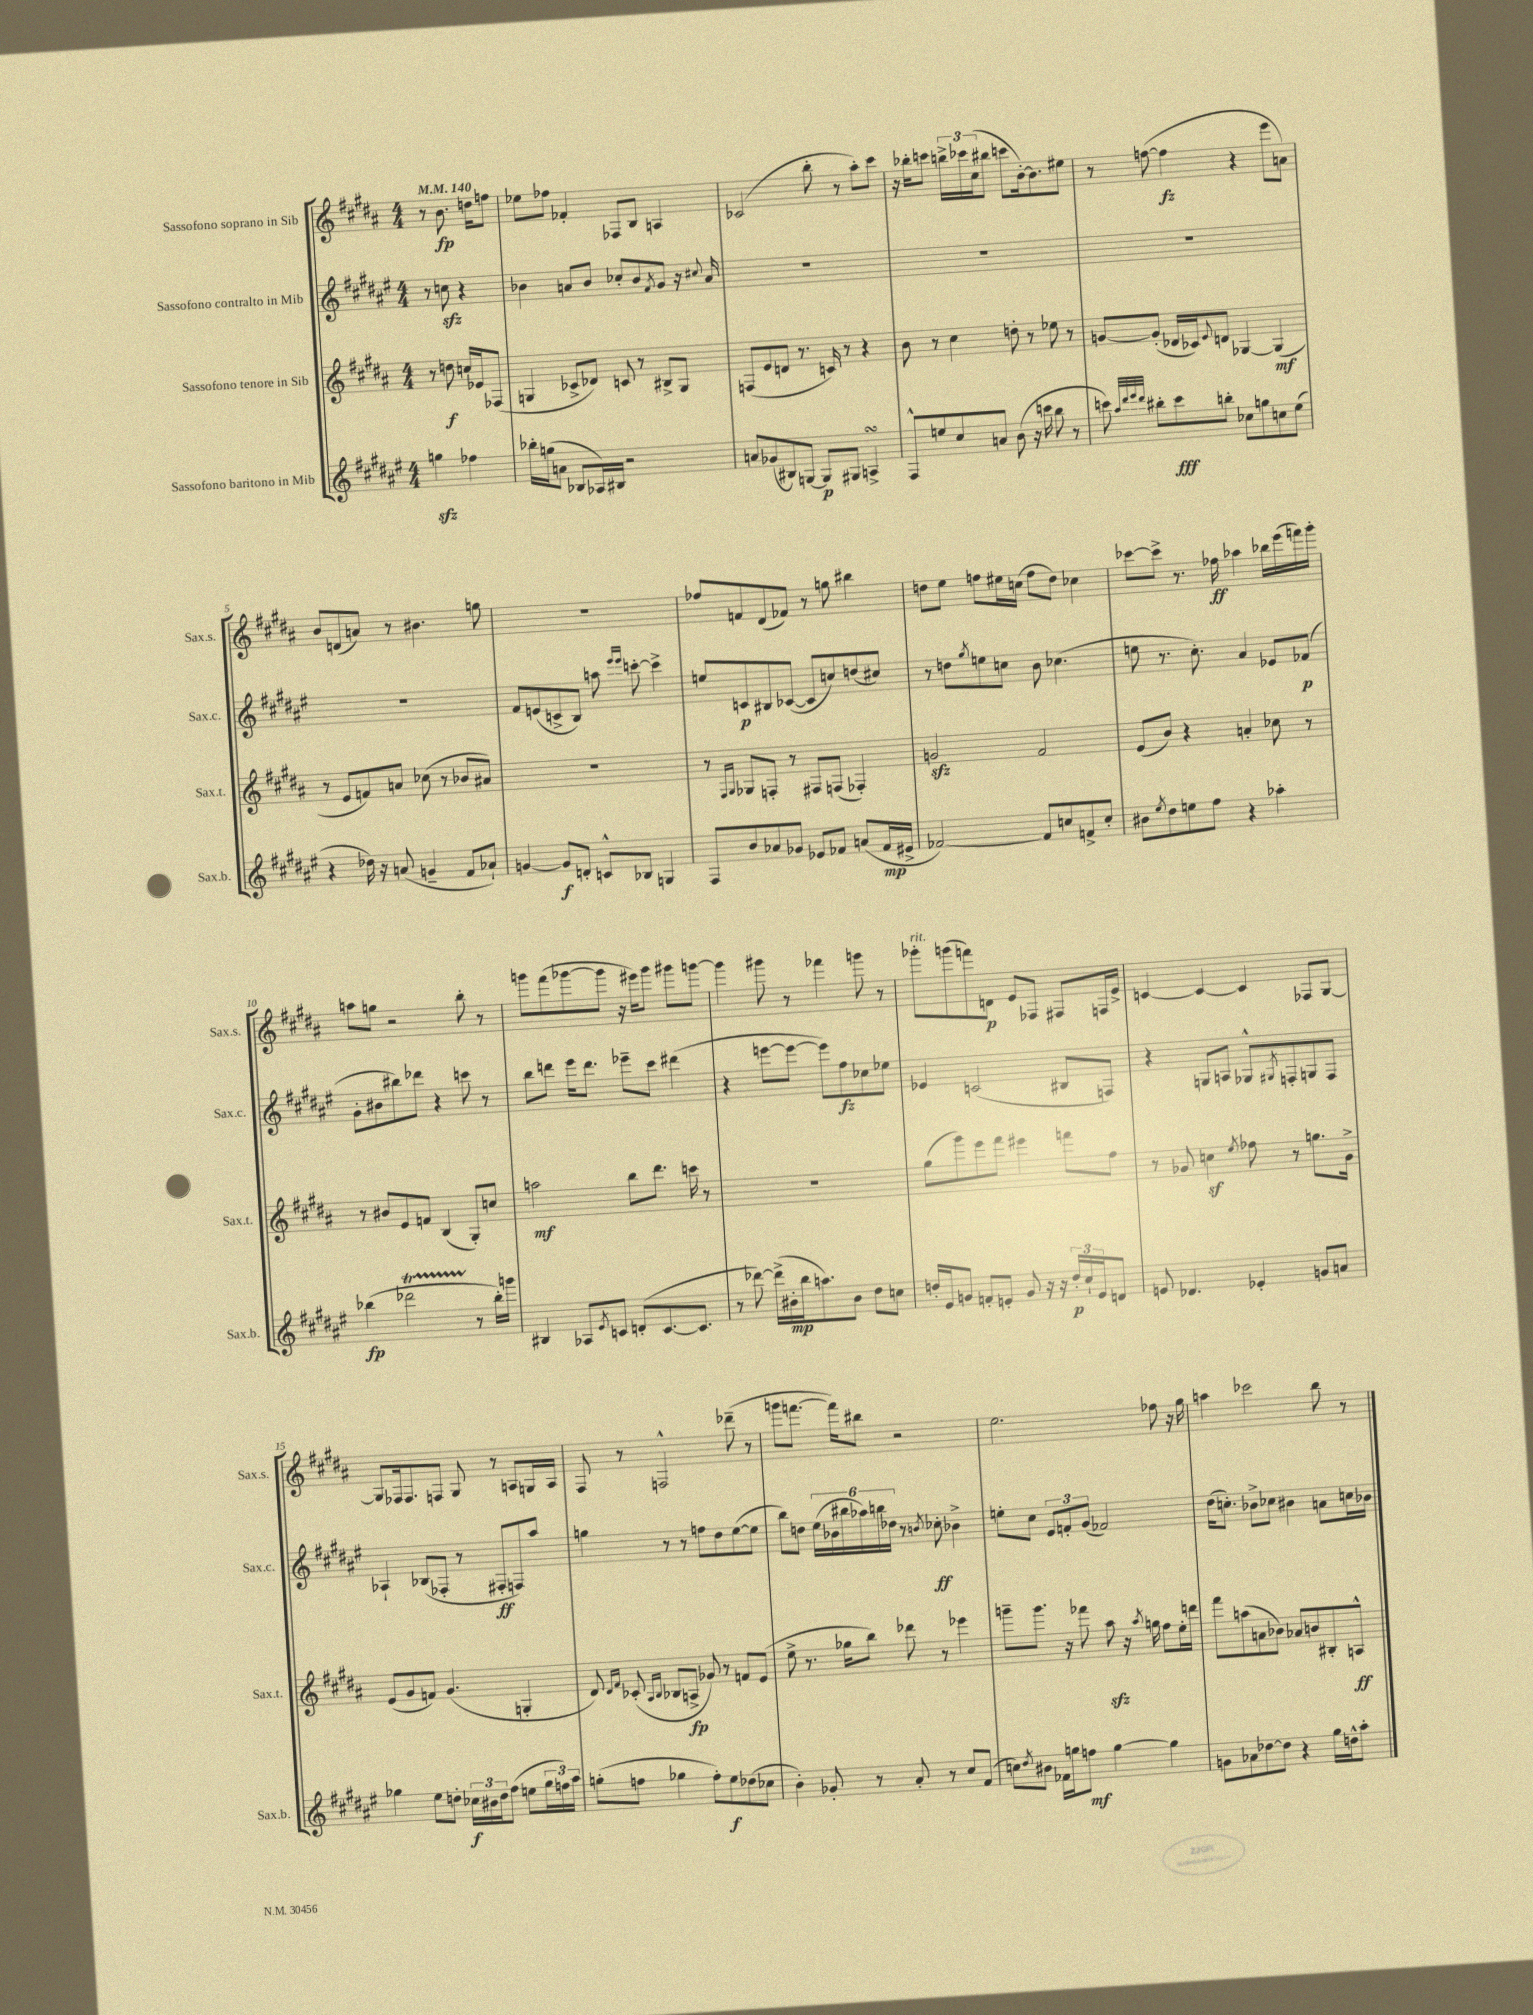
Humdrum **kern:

**kern	**dynam	**kern	**dynam	**kern	**dynam	**kern	**dynam
*part4	*part4	*part3	*part3	*part2	*part2	*part1	*part1
*staff4	*staff4	*staff3	*staff3	*staff2	*staff2	*staff1	*staff1
*I"Sassofono baritono in Mib	*	*I"Sassofono tenore in Sib	*	*I"Sassofono contralto in Mib	*	*I"Sassofono soprano in Sib	*
*I'Sax.b.	*	*I'Sax.t.	*	*I'Sax.c.	*	*I'Sax.s.	*
*clefG2	*	*clefG2	*	*clefG2	*	*clefG2	*
*k[f#c#g#d#a#e#]	*	*k[f#c#g#d#a#]	*	*k[f#c#g#d#a#e#]	*	*k[f#c#g#d#a#]	*
*M4/4	*	*M4/4	*	*M4/4	*	*M4/4	*
*MM140	*	*MM140	*	*MM140	*	*MM140	*
=	=	=	=	=	=	=	=
4ggnzz\	.	8r	.	8r	.	8r	.
.	.	8ddn\	f	8ccnzz\	.	8.b\	fp
4ff-X\	.	16ccn/LL	.	4r	.	.	.
.	.	16e-X/J	.	.	.	16ddn\KL	.
.	.	(8F-X/J	.	.	.	8ffn\J	.
=1	=1	=1	=1	=1	=1	=1	=1
16bb-X'\LL	.	4Gn/	.	4b-X\	.	8ee-X\L	.
(16ggn\J	.	.	.	.	.	.	.
8an\J	.	.	.	.	.	8ff-X\J	.
8B-X/L	.	8c-X^/L	.	8an/L	.	4f-X'/	.
16A-X/L)	.	8d-X/J)	.	8b-/J	.	.	.
16B#X/JJ	.	.	.	.	.	.	.
2r	.	8cn/	.	8cc-X'/L	.	8F-X/L	.
.	.	8r	.	8b-/	.	8B/J	.
.	.	.	.	8qf#/	.	.	.
.	.	8B#X^/L	.	8g#/J	.	4An/	.
.	.	8G/J	.	16r	.	.	.
.	.	.	.	8qqcc#X/	.	.	.
.	.	.	.	16a/	.	.	.
=2	=2	=2	=2	=2	=2	=2	=2
8an/L	.	(8Fn/L	.	1r	.	(2c-X/	.
(8g-X/	.	8e/	.	.	.	.	.
8B#X/)	.	8dn/J	.	.	.	.	.
[8Gn/J	.	8.r	.	.	.	.	.
8G/L]	p	.	.	.	.	8bb'\	.
.	.	16cn/)	.	.	.	.	.
8G#X/J	.	8r	.	.	.	8r	.
4AnsSSs^/	.	4r	.	.	.	8aa#'\L)	.
.	.	.	.	.	.	8ccc#\J	.
=3	=3	=3	=3	=3	=3	=3	=3
8F#^^/L	.	8b\	.	1r	.	16r	.
.	.	.	.	.	.	16bb-X'\KL	.
8een/	.	8r	.	.	.	8cccn\J	.
8cc#/	.	4cc#\	.	.	.	24bbn^\LL	.
.	.	.	.	.	.	24ccc-X\	.
.	.	.	.	.	.	(24cc#\J	.
8an/J	.	.	.	.	.	8bb#X\J	.
(8b\	.	8ddn'\	.	.	.	8cccn\L	.
16r	.	8r	.	.	.	[16b'\k)	.
16cccn\	.	.	.	.	.	8.b\]	.
8bb\	.	8ee-X\	.	.	.	.	.
8r	.	8r	.	.	.	8ee#X\J	.
=4	=4	=4	=4	=4	=4	=4	=4
8cccn\)	.	[8gn/L	.	1r	.	8r	.
32qqaa#/LLL	.	.	.	.	.	.	.
32qqddd#/	.	.	.	.	.	.	.
32qqeee#/	.	.	.	.	.	.	.
32qqddd#/JJJ	.	.	.	.	.	.	.
8bb#X'\L	.	(8g'/J]	.	.	.	([8ffn\	.
8ccc\	fff	16d-X/LL	.	.	.	4ff\]	fz
.	.	16c-X/J)	.	.	.	.	.
.	.	8qqe/	.	.	.	.	.
8bbn'\J	.	8dn/J	.	.	.	.	.
8cc-X\L	.	[4G-X/	.	.	.	4r	.
8ggn\	.	.	.	.	.	.	.
8ccn\	.	(4G-/]	mf	.	.	8eee\L	.
(8ee#\J	.	.	.	.	.	8an\J)	.
!!LO:LB:g=z
=5	=5	=5	=5	=5	=5	=5	=5
4r	.	8r	.	1r	.	8b/L	.
.	.	8e/L	.	.	.	(8dn/	.
16dd-X\)	.	8fn/)	.	.	.	8an/J)	.
16r	.	.	.	.	.	.	.
(8an/	.	8an/J	.	.	.	8r	.
4gn~/	.	(8cc-X\	.	.	.	4.b#X\	.
.	.	8r	.	.	.	.	.
8f#/L	.	8b-X/L	.	.	.	.	.
8a-X`/J)	.	8a#X/J)	.	.	.	8ggn\	.
=6	=6	=6	=6	=6	=6	=6	=6
[4gn/	.	1r	.	8f#/L	.	1r	.
.	.	.	.	(8en/	.	.	.
8g/L]	f	.	.	8cn^/	.	.	.
8dn'/J	.	.	.	8B/J)	.	.	.
8cn^^/L	.	.	.	8aan\	.	.	.
.	.	.	.	16qqeee#/LL	.	.	.
.	.	.	.	16qqeee#/JJ	.	.	.
8B-X/J	.	.	.	[8cccn'\	.	.	.
4Gn/	.	.	.	4ccc^\]	.	.	.
=7	=7	=7	=7	=7	=7	=7	=7
8F#/L	.	8r	.	8een/L	.	8ff-X/L	.
.	.	16qqF#/LL	.	.	.	.	.
.	.	16qqG#/JJ	.	.	.	.	.
8b/	.	8G-X/L	.	8cn/	p	8fn/	.
8a-X/	.	8Fn'/J	.	8B#X/	.	(8d#/	.
8g-X/J	.	8r	.	([8c-X/J	.	8f-X/J)	.
8e-X/L	.	8F#X/L	.	8c-/L]	.	8r	.
8f-X/J	.	(8Fn/J	.	8ccn/)	.	8ggn\	.
(8an/L	.	4F-X'/)	.	(8ddn/	.	4bb#X\	.
16f-/L	mp	.	.	8cc#X/J)	.	.	.
16e#X^/JJ	.	.	.	.	.	.	.
=8	=8	=8	=8	=8	=8	=8	=8
[2f-X/)	.	2gnzz/	.	8r	.	8ddn\L	.
.	.	.	.	8ddn\L	.	8ee\J	.
.	.	.	.	8qgg#/	.	.	.
.	.	.	.	8een\	.	8ffn\L	.
.	.	.	.	8ccn\J	.	16ee#X\L	.
.	.	.	.	.	.	(16ccn\JJ	.
8f-/L]	.	2f#/	.	8b\	.	8ff\L	.
8ccn/	.	.	.	(4.cc-X\	.	8dd\J)	.
8fn^/	.	.	.	.	.	4cc-X\	.
8cc'/J	.	.	.	.	.	.	.
=9	=9	=9	=9	=9	=9	=9	=9
8b#X\L	.	(8e/L	.	8een\	.	[8ccc-X\L	.
8qee#/	.	.	.	.	.	.	.
8dd#\	.	8b/J)	.	8.r	.	8ccc-^\J]	.
8een\	.	4r	.	.	.	8.r	.
.	.	.	.	8.cc#'\)	.	.	.
8ff#\J	.	.	.	.	.	.	.
.	.	.	.	.	.	16ff-X\	ff
4r	.	4an'/	.	4a#/	.	4aa-X\	.
4aa-X'\	.	8cc-X\	.	8e-X/L	.	16bb-X\LL	.
.	.	.	.	.	.	(16eee\	.
.	.	8r	.	(8f-X/J	p	16fffn\)	.
.	.	.	.	.	.	16ggg#'\JJ	.
!!LO:LB:g=z
=10	=10	=10	=10	=10	=10	=10	=10
(4bb-X\	fp	8r	.	8g#'\L	.	8aan\L	.
.	.	8b#X/L	.	8b#X\	.	8ggn\J	.
2ddd-XT\	.	8e/	.	8bb#X\)	.	2r	.
.	.	8fn/J	.	8ddd-X\J	.	.	.
.	.	(4B/	.	4r	.	.	.
8r	.	8G#'/L)	.	8cccn\	.	8bb'\	.
16bb-'\LL)	.	8ccn/J	.	8r	.	8r	.
16gggn\JJ	.	.	.	.	.	.	.
=11	=11	=11	=11	=11	=11	=11	=11
4B#X/	.	2aan\	mf	8bb\L	.	8gggn\L	.
.	.	.	.	8dddn\J	.	(8fff#\	.
8A-X/L	.	.	.	16eee#\KL	.	[8ggg-X\	.
.	.	.	.	8.ddd\J	.	.	.
8qe#/	.	.	.	.	.	.	.
8cn/J	.	.	.	.	.	8ggg-\J]	.
(8dn'/L	.	8bb\L	.	8eee-X~\L	.	16r	.
.	.	.	.	.	.	16eee#X\KL)	.
[8.c/	.	8.ddd#\J	.	8ccc#\J	.	8ggg-\J	.
.	.	.	.	(4ddd#X\	.	8ggg#X\L	.
8.c/J]	.	16cccn\	.	.	.	.	.
.	.	8r	.	.	.	[8gggn\J	.
=12	=12	=12	=12	=12	=12	=12	=12
8r	.	1r	.	4r	.	4ggg\]	.
[8ddd-X\)	.	.	.	.	.	.	.
(16ddd-^\LL]	.	.	.	[8eeen\L	.	8ggg#X\	.
16b#X'\	mp	.	.	.	.	.	.
16bb\J	.	.	.	8eee\J_	.	8r	.
8.aan\)	.	.	.	.	.	.	.
.	.	.	.	8eee\L])	.	4fff-X\	.
8b#\J	.	.	.	8ff#\	fz	.	.
8dd#\L	.	.	.	8cc-X\	.	8gggn\	.
8ccn\J	.	.	.	8ee-X\J	.	8r	.
=13	=13	=13	=13	=13	=13	=13	=13
!	!	!	!	!	!	!LO:TX:a:i:t=rit.	!
16ddn'/LL	.	(8gg#\L	.	4e-X/	.	8ggg-X'\L	.
16e#/J	.	.	.	.	.	.	.
8gn/J	.	8ggg#\)	.	.	.	(8gggn\	.
8fn'/L	.	8eee\	.	(2cn/	.	8fffn\)	.
8en'/J	.	8fff#\J	.	.	.	8dn\J	p
8g/	.	4eee#X\	.	.	.	8e/L	.
16r	.	.	.	.	.	8F-X/J	.
16r	.	.	.	.	.	.	.
24dd'/LL	p	8fffn\L	.	8B#X/L	.	8F#X/L	.
24cc#`/	.	.	.	.	.	.	.
24e/J	.	.	.	.	.	.	.
8dn/J	.	8ff#\J	.	8Fn/J)	.	16Fn/L	.
.	.	.	.	.	.	16e^/JJ	.
=14	=14	=14	=14	=14	=14	=14	=14
8en/	.	8r	.	4r	.	[4cn/	.
4.d-X/	.	8g-X/	.	.	.	.	.
.	.	4ccnz\	.	8Gn/L	.	4c/_	.
.	.	.	.	8An/J	.	.	.
.	.	8qee/	.	.	.	.	.
4e-X'/	.	8ff-X\	.	8G-X^^/L	.	4c/]	.
.	.	.	.	8qG#X/	.	.	.
.	.	8r	.	8Fn'/	.	.	.
8gn/L	.	8.ggn\L	.	8Gn/	.	8F-X/L	.
8an/J	.	.	.	8F/J	.	[8G#/J	.
.	.	16g-^\Jk	.	.	.	.	.
!!LO:LB:g=z
=15	=15	=15	=15	=15	=15	=15	=15
4gg-X\	.	(8e/L	.	4A-X`/	.	8G#/L]	.
.	.	8g#/	.	.	.	16F-X/k	.
.	.	.	.	.	.	8.F-/	.
8ee#\L	.	8fn/J)	.	(8B-X/L	.	.	.
8ddn'\J	.	(4.g#/	.	8F-X'/J	.	8Fn/J	.
24cc-X\LL	f	.	.	8r	.	8G#/	.
24b#X\	.	.	.	.	.	.	.
24dd\J	.	.	.	.	.	.	.
(8ff#\J	.	.	.	8F#X'/L	ff	8r	.
8een\L	.	4Gn'/	.	8Fn/)	.	8An/L	.
24gg-\L	.	.	.	8aa#/J	.	16Gn/L	.
24ffn\)	.	.	.	.	.	.	.
.	.	.	.	.	.	16A/JJ	.
24aa#\JJ	.	.	.	.	.	.	.
=16	=16	=16	=16	=16	=16	=16	=16
(8ggn'\L	.	8d#/)	.	4ggn\	.	8F#/	.
.	.	16qqd#/LL	.	.	.	.	.
.	.	16qqf#/JJ	.	.	.	.	.
8ffn\J	.	(8c-X'/	.	.	.	8r	.
.	.	16qqA#/LL	.	.	.	.	.
.	.	16qqB/JJ	.	.	.	.	.
4gg-X\	.	8B-X/L	.	8r	.	2Fn^^/	.
.	.	8An^/J	fp	8r	.	.	.
8ff'\L)	.	8g-X/)	.	8ffn\L	.	.	.
8ee#\	f	8r	.	8dd#\	.	.	.
(8dd-X\	.	8fn/L	.	([8ee#\	.	(8ddd-X~\	.
8cc-X\J	.	(8e/J	.	8ee#\J]	.	8r	.
=17	=17	=17	=17	=17	=17	=17	=17
4b'\)	.	8ee^\	.	8bb\L)	.	8gggn\L	.
.	.	8.r	.	8ddn\J	.	[8.fffn\J	.
8g-X'/	.	.	.	(24ee#\LL	.	.	.
.	.	.	.	24b-X\	.	.	.
.	.	16gg-X\KL	.	.	.	16fff\KL])	.
.	.	.	.	24bb#X\	.	.	.
8r	.	8bb\J)	.	24aa-X\)	.	8bb#X\J	.
.	.	.	.	24bbn\	.	.	.
.	.	.	.	24dd-X\JJ	.	.	.
8a#'/	.	8ddd-X\	.	8r	.	2r	.
.	.	.	.	8qbn/	.	.	.
8r	.	8r	.	8cc-X'\	ff	.	.
8cc#/L	.	4eee-X\	.	4b-X^\	.	.	.
(8f#/J	.	.	.	.	.	.	.
=18	=18	=18	=18	=18	=18	=18	=18
8ccn\L)	.	8gggn~\L	.	8een'\L	.	2.ee\	.
8qdd#/	.	.	.	.	.	.	.
8b#X\J	.	8.ggg\J	.	8cc#\J	.	.	.
16f-X\LL	.	.	.	12e#/L	.	.	.
16ggn\J	.	16r	.	.	.	.	.
.	.	.	.	12fn'/	.	.	.
8ffn\J	mf	8fff-X\	.	.	.	.	.
.	.	.	.	(12g#/J	.	.	.
[4gg\	.	8aa#zz\	.	2f-X/)	.	.	.
.	.	16r	.	.	.	.	.
.	.	8qaa#/	.	.	.	.	.
.	.	16ggn\	.	.	.	.	.
4gg\]	.	8ff#\L	.	.	.	8ff-X\	.
.	.	16ee'\L	.	.	.	16r	.
.	.	16dddn\JJ	.	.	.	16gg#\	.
=19	=19	=19	=19	=19	=19	=19	=19
8gn\L	.	8fff#\L	.	(16dd#\KL	.	4aan\	.
.	.	.	.	8.ccn'\J)	.	.	.
8a-X\	.	(8aan\	.	.	.	.	.
[8dd-X\	.	8an\	.	8b-X^\L	.	2ccc-X\	.
8dd-\J]	.	8b-X\J)	.	8cc-X\J	.	.	.
4r	.	8a-X/L	.	4b#X\	.	.	.
.	.	8bn/	.	.	.	.	.
16gg#\LL	.	8B#X'/	.	8an\L	.	8bb\	.
16ddn^^\J	.	.	.	.	.	.	.
8aa#'\J	.	8An^^/J	ff	16ccn\L	.	8r	.
.	.	.	.	16b-X\JJ	.	.	.
==	==	==	==	==	==	==	==
*-	*-	*-	*-	*-	*-	*-	*-
